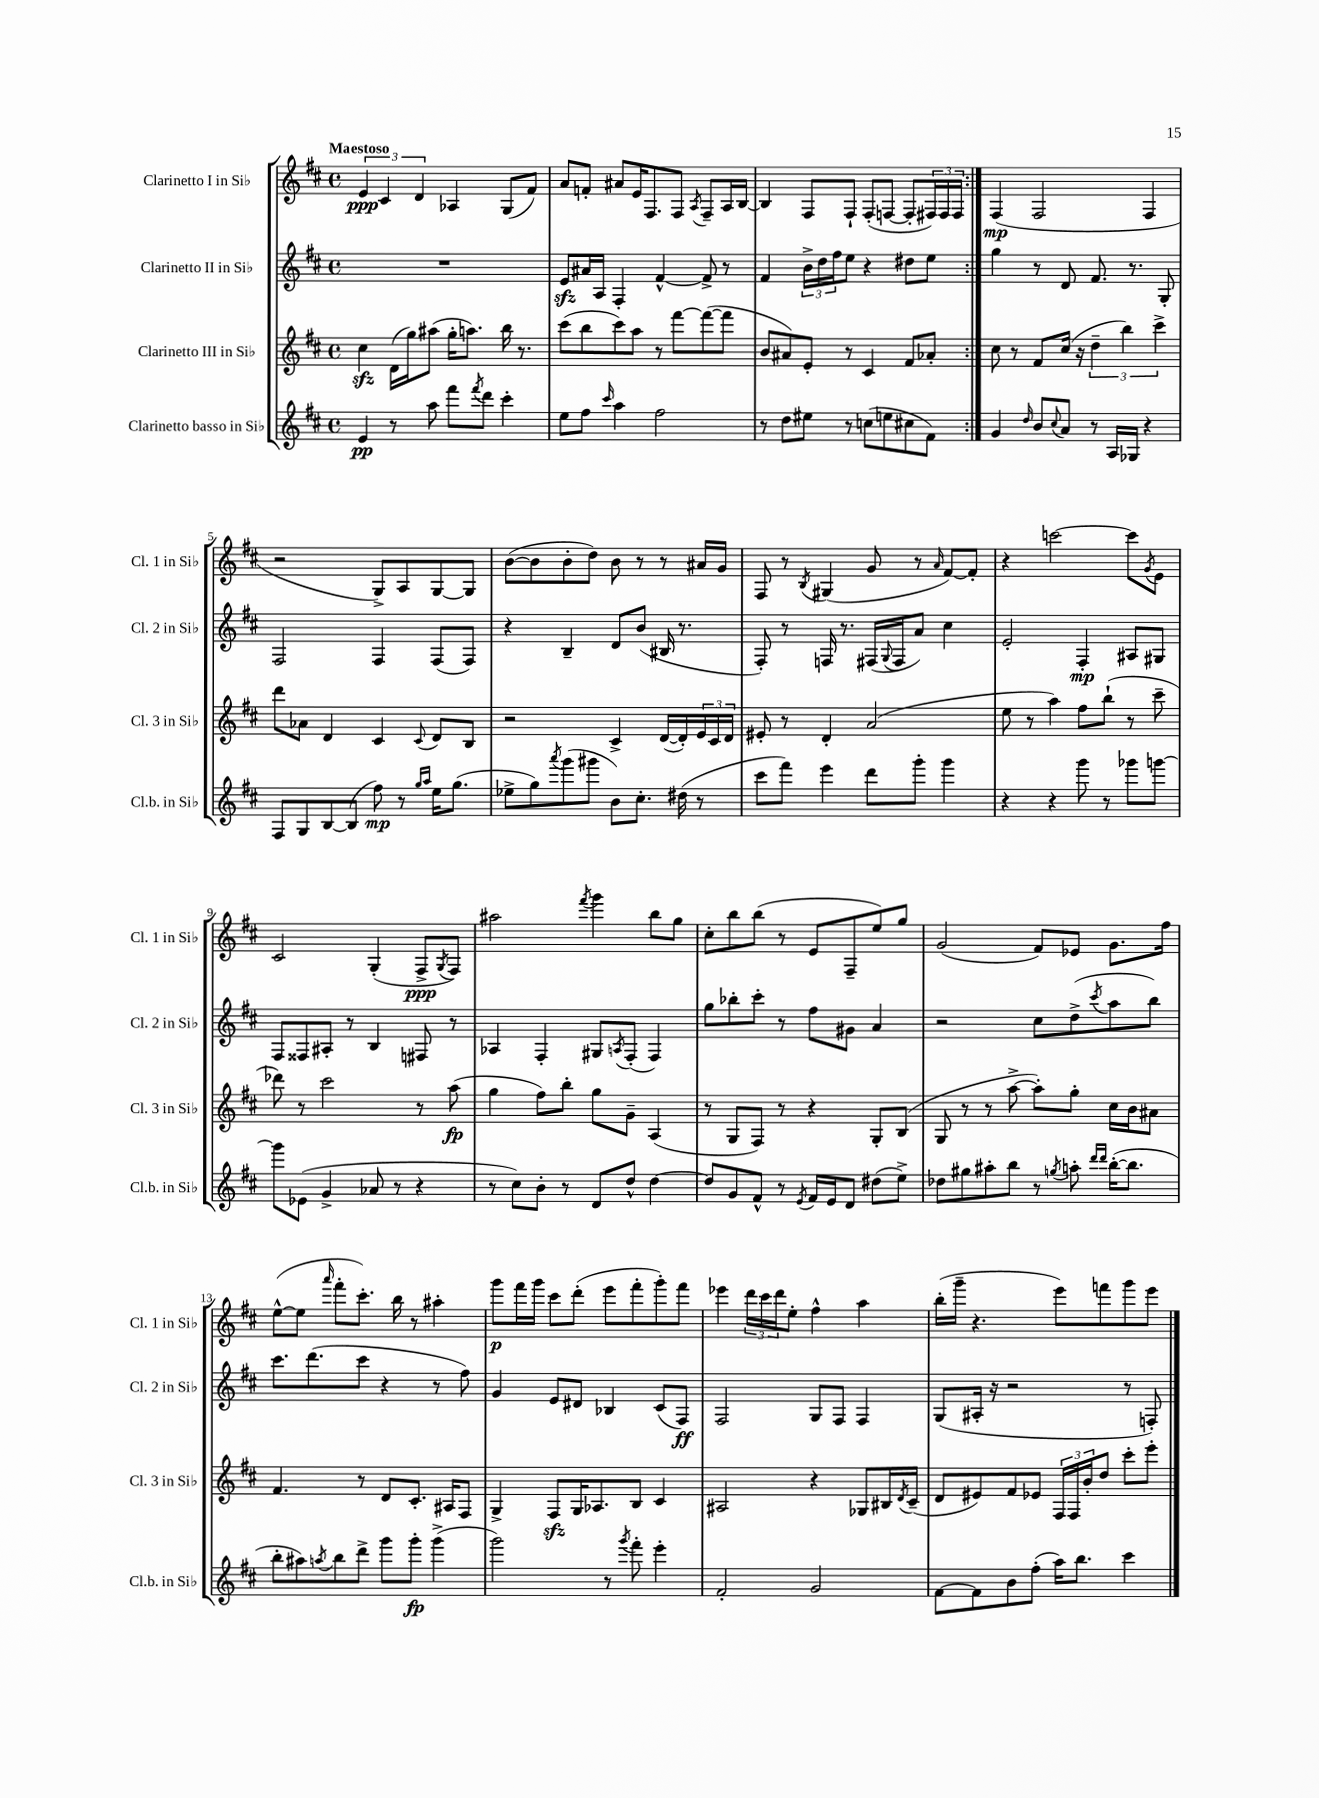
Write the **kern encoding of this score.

**kern	**kern	**kern	**kern
*staff4	*staff3	*staff2	*staff1
*clefG2	*clefG2	*clefG2	*clefG2
*k[f#c#]	*k[f#c#]	*k[f#c#]	*k[f#c#]
*M4/4	*M4/4	*M4/4	*M4/4
*met(c)	*met(c)	*met(c)	*met(c)
4e/	4cc#\	1r	6e/
.	.	.	6c#/
8r	(16d\LL	.	.
.	16gg\J)	.	.
.	.	.	6d/
8aa\	(8aa#\J	.	.
8fff#\L	16gg'\LK	.	4A-/
.	8.aa\J)	.	.
8qfff#/	.	.	.
8ddd\J	.	.	.
4ccc#'\	16bb\	.	(8G/L
.	8.r	.	.
.	.	.	8f#/J)
=	=	=	=
8ee\L	(8ccc#\L	8e/L	8a/L
8ff#\J	8bb\	16a#/L	8f'/J
.	.	16A/JJ	.
16qqccc#/	.	.	.
4aa\	8ccc#\)	4F#'/	8a#/L
.	8aa\J	.	16e/K
.	.	.	8.F#/
2ff#\	8r	[4f#^^/	.
.	[8fff#\L	.	8F#/J
.	.	.	8qA/
.	(8fff#\_	8f#^/]	8F#~/L
.	8fff#\]J	8r	16A/L
.	.	.	[16B/JJ
=	=	=	=
8r	8b/L	4f#/	4B/]
8dd\L	8a#/)	.	.
8ee#\J	8e'/J	24b^\LL	8F#/L
.	.	24dd\	.
.	.	24ff#\J	.
8r	8r	8ee\J	8F#`/J
(8cc\L	4c#/	4r	(8F#'/L
8ee\	.	.	[8F/J
8cc#\	8f#/L	8dd#\L	8F'/]L
8f#\J)	8a-'/J	8ee\J	24F#/L)
.	.	.	24F#/
.	.	.	24F#/JJ
=:|!	=:|!	=:|!	=:|!
4g/	8cc#\	4gg\	(4F#/
.	8r	.	.
16qqdd/	.	.	.
8b/L	8f#/L	8r	2F#/
8qqcc#/	.	.	.
8a/J	(16cc#/Jk	8d/	.
.	16r	.	.
8r	6dd~\	8.f#/	.
16A/LL	.	.	.
.	6bb\)	.	.
16G-/JJ	.	8.r	.
4r	.	.	4F#/
.	6ccc#^\	.	.
.	.	8G'/	.
=	=	=	=
8F#/L	8ddd\L	2F#/	2r
8G/	8a-\J	.	.
[8B/	4d/	.	.
(8B/]J	.	.	.
8ff#\)	4c#/	4F#/	8G^/L)
8r	.	.	8A/
16qqgg/LL	.	.	.
16qqaa/JJ	8qqc#/	.	.
16ee\LK	8d/L	(8F#/L	[8G/
(8.gg\J	.	.	.
.	8B/J	8F#/J)	8G/]J
=	=	=	=
8ee-^\L	2r	4r	([8b\L
8gg\)	.	.	8b\]
8qaaa/	.	.	.
(8ggg\	.	4B~/	8b'\
8ggg#\J	.	.	8dd\J)
8b\L)	4c#^/	8d/L	8b\
8.cc#'\J	.	(8b/J	8r
.	([16d/LL	16B#/	8r
(16dd#\	16d'/])	8.r	.
8r	24e/	.	16a#/LL
.	24c#/	.	.
.	.	.	16g/JJ
.	24d/JJ	.	.
=	=	=	=
8ccc#\L	8e#'/	8F#'/)	8F#/
8fff#\J)	8r	8r	8r
.	.	.	8qB/
4eee\	4d'/	16F/	(4G#/
.	.	8.r	.
8ddd\L	(2a/	(16F#/LL	8g/
.	.	8qqG/	.
.	.	16F#/J	.
8ggg'\J	.	8a/J)	8r
.	.	.	16qqa/
4ggg\	.	4cc#\	[8f#/L)
.	.	.	8f#'/]J
=	=	=	=
4r	8ee\	2e'/	4r
.	8r	.	.
4r	4aa\)	.	[2ccc\
8ggg\	8ff#\L	4F#'/	.
8r	(8bb`\J	.	.
8ggg-\L	8r	8A#/L	8ccc\]L
.	.	.	8qg/
[8ggg\J	8ccc#~\	8G#/J	8e\J
=	=	=	=
8ggg\]L	8ddd-\)	8F#/L	2c#/
(8e-\J	8r	8F##/	.
4g^/	2ccc#\	8A#'/J	.
.	.	8r	.
8a-/	.	4B/	(4G'/
8r	.	.	.
4r	8r	8F#/	8F#^/L
.	.	.	8qG/
.	(8aa\	8r	8F#/J)
=	=	=	=
8r	4gg\	4A-/	2aa#\
8cc#\L)	.	.	.
8b'\J	8ff#\L)	4F#'/	.
8r	8bb'\J	.	.
.	.	.	8qfff#/
8d/L	8gg\L	8G#/L	4ggg\
.	.	8qA/	.
8dd^^/J	8g~\J	(8F#'/J	.
[4dd\	(4A/	4F#/)	8bb\L
.	.	.	8gg\J
=	=	=	=
8dd/]L	8r	8gg\L	8cc#'\L
8g/	8G/L	8bb-'\	8bb\
8f#^^/J	8F#/J)	8ccc#'\J	(8bb\J
8r	8r	8r	8r
8qe/	.	.	.
16f#/LL	4r	8ff#\L	8e/L
16e/J	.	.	.
8d/J	.	8g#\J	8F#~/
(8dd#\L	8G'/L	4a/	8ee/)
8ee^\J)	(8B/J	.	8gg/J
=	=	=	=
8dd-\L	8G/	2r	(2g/
8gg#\	8r	.	.
8aa#'\	8r	.	.
8bb\J	[8aa^\	.	.
8r	8aa'\]L)	8cc#\L	8f#/L)
8qgg/	.	.	.
8aa'\	8gg'\J	(8dd^\	8e-/J
16qqddd/LL	.	.	.
16qqddd/JJ	.	8qccc#/	.
([16bb'\LK	16cc#\LL	8aa\	8.g\L
8.bb\]J	16b\J	.	.
.	8a#\J	8bb\J)	.
.	.	.	16ff#\Jk
=	=	=	=
8bb'\L	4.f#/	8.ccc#\L	([8ee^^\L
8aa#\)	.	.	8ee\]J
.	.	(8.ddd\	.
8qaa/	.	.	16qqaaa/
8bb\	.	.	8fff#'\L
8ddd^\J	8r	8ccc#\J	8.ccc#'\J)
8ggg\L	8d/L	4r	.
.	.	.	16bb\
8ggg'\J	8.c#'/J	.	8r
(4ggg^\	.	8r	4aa#'\
.	16A#/LK	.	.
.	8F#/J	8ff#\)	.
=	=	=	=
2ggg\)	4G^/	4g/	8ggg\L
.	.	.	16fff#\L
.	.	.	16ggg\JJ
.	8F#/L	8e/L	8ccc#\L
.	16G/K	8d#/J	(8ddd'\J
.	8.A-/	.	.
8r	.	4B-/	8eee\L
8qggg/	.	.	.
8fff#'\	8B/J	.	8fff#'\
4eee'\	4c#/	(8c#/L	8ggg'\)
.	.	8F#/J)	8fff#\J
=	=	=	=
2f#'/	2A#/	2F#/	4eee-\
.	.	.	24ddd\LL
.	.	.	24ccc#\
.	.	.	24ddd\J
.	.	.	8ee'\J
2g/	4r	8G/L	4ff#^^\
.	.	8F#/J	.
.	8G-/L	4F#/	4aa\
.	16B#/L	.	.
.	8qd/	.	.
.	(16c#~/JJ	.	.
=	=	=	=
[8f#\L	8d/L	(8G/L	(16bb'\LL
.	.	.	16ggg~\JJ
8f#\]	8e#/)	16A#'/Jk	4.r
.	.	16r	.
8b\	8f#/	2r	.
(8ff#'\J	8e-/J	.	.
16aa\LK)	24F#/LL	.	8eee\L)
.	24F#/	.	.
8.bb\J	.	.	.
.	24b'/J	.	.
.	8dd/J	.	8fff\
4ccc#\	8ccc#'\L	8r	8ggg\
.	8eee'\J	8F'/)	8eee\J
==	==	==	==
*-	*-	*-	*-
